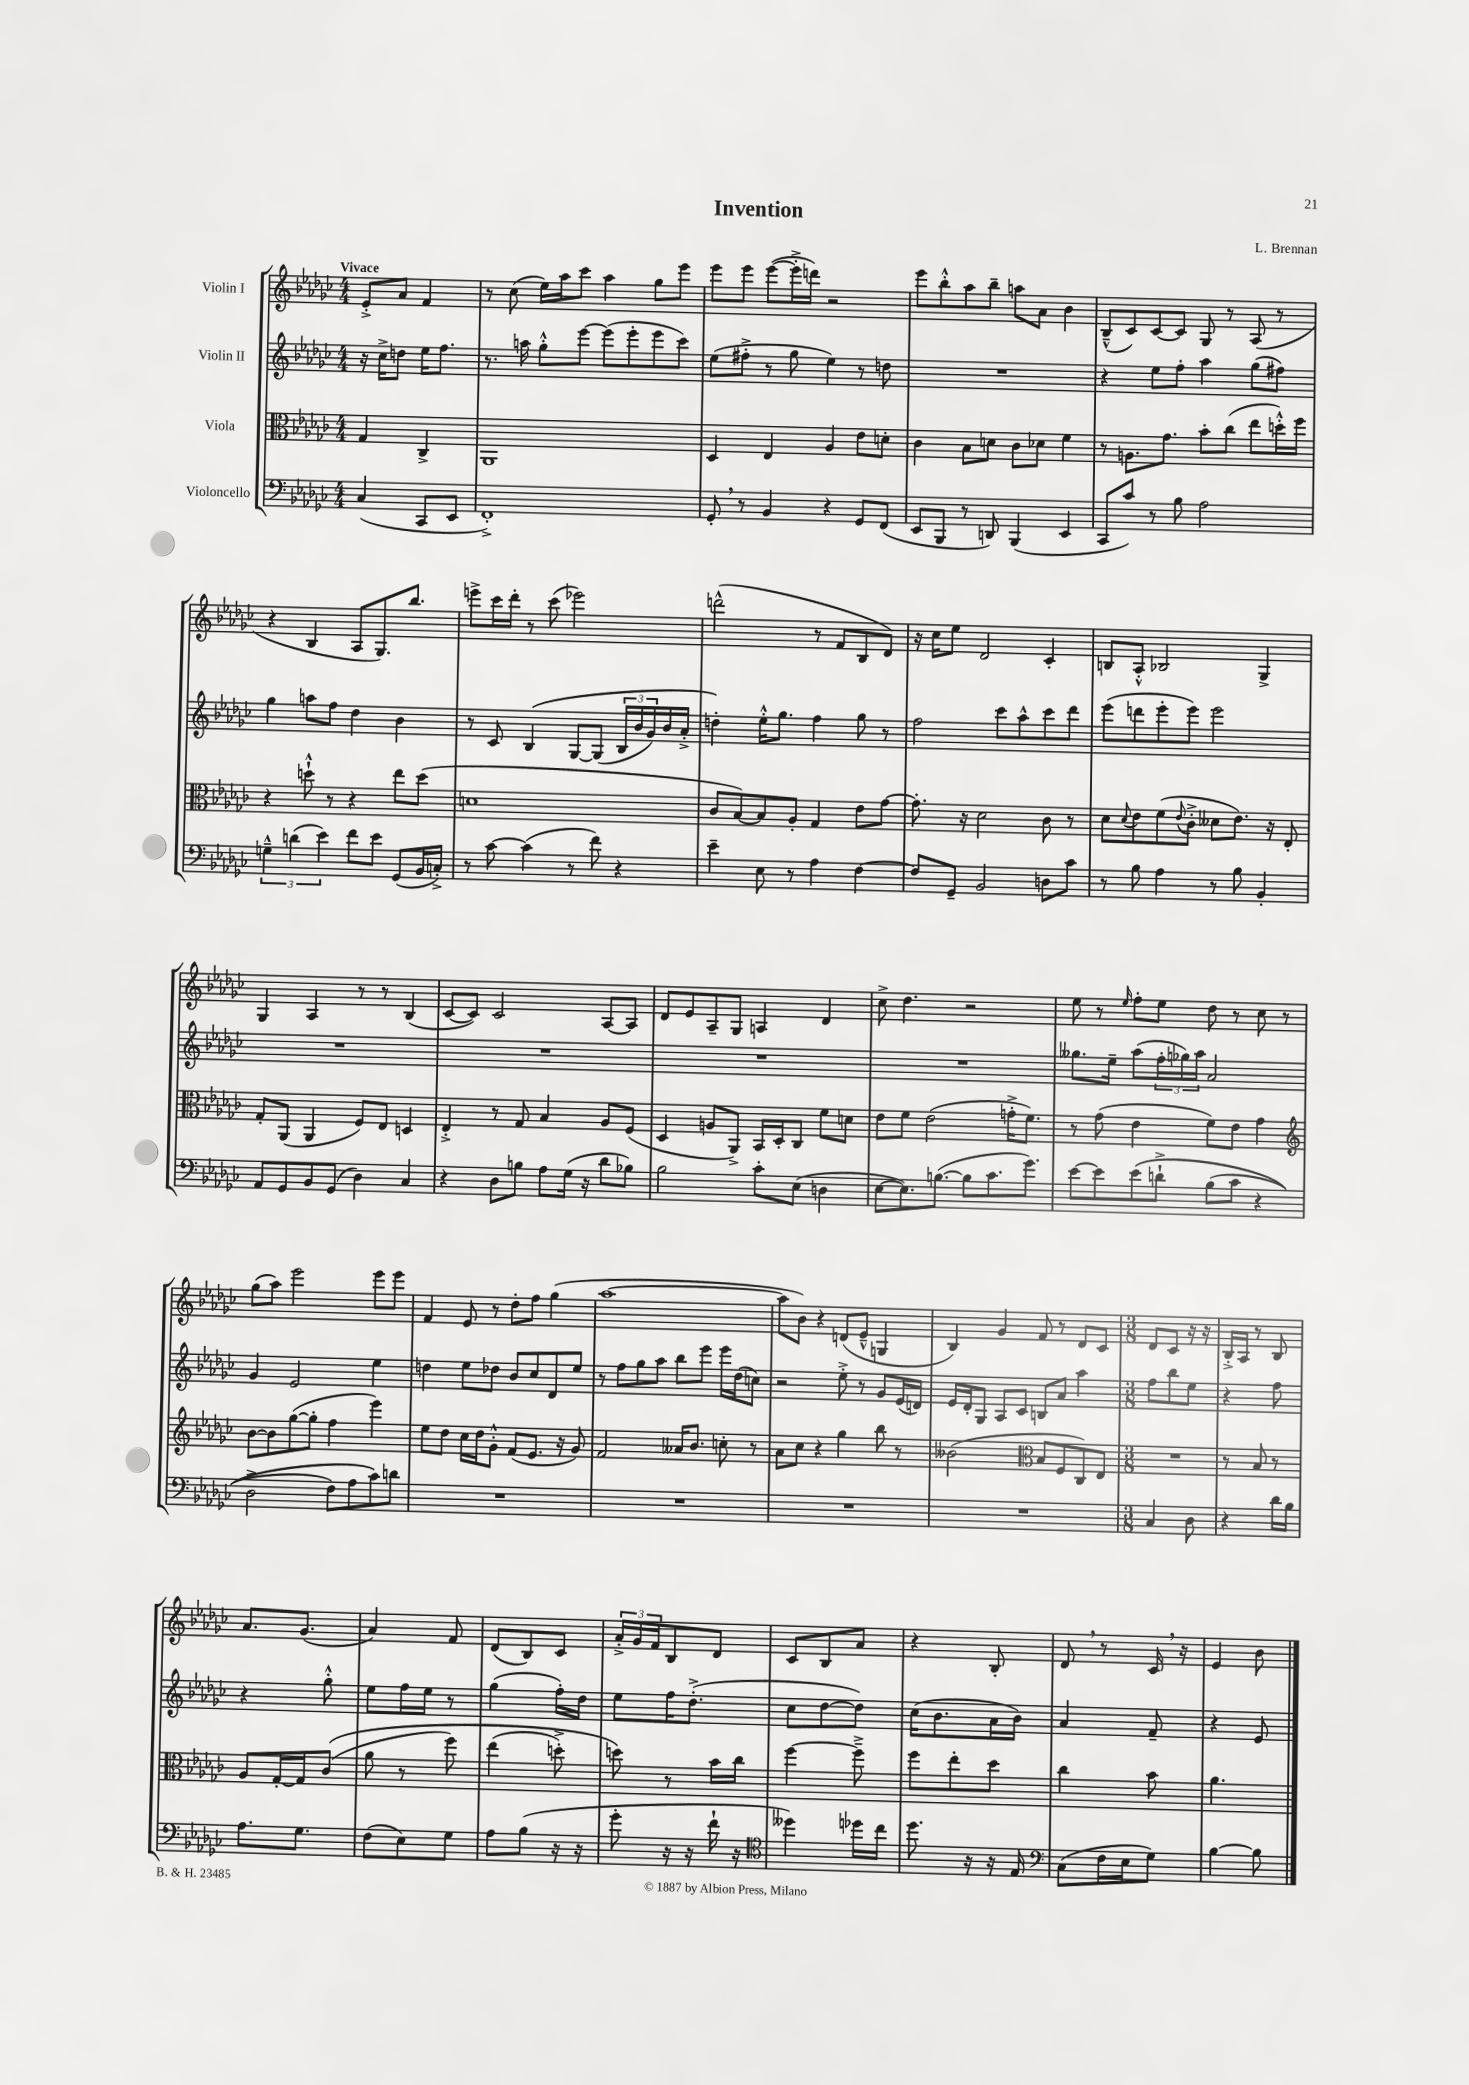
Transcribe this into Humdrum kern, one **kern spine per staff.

**kern	**kern	**kern	**kern
*part4	*part3	*part2	*part1
*staff4	*staff3	*staff2	*staff1
*I"Violoncello	*I"Viola	*I"Violin II	*I"Violin I
*clefF4	*clefC3	*clefG2	*clefG2
*k[b-e-a-d-g-c-]	*k[b-e-a-d-g-c-]	*k[b-e-a-d-g-c-]	*k[b-e-a-d-g-c-]
*M4/4	*M4/4	*M4/4	*M4/4
=	=	=	=
!	!	!	!LO:TX:a:B:t=Vivace
(4C-/	4G-/	16r	8e-'^/L
.	.	16cc-^\KL	.
.	.	8ddn\J	8a-/J
8CC-/L	4C-^/	16ee-\KL	4f/
.	.	8.ff\J	.
8EE-/J	.	.	.
=1	=1	=1	=1
1FF'^)	1AA-	8.r	8r
.	.	.	(8cc-\
.	.	16aan\	.
.	.	8gg-'^^\L	16ee-\LL)
.	.	.	16aa-\J
.	.	[8eee-\J	8ccc-\J
.	.	(8eee-\L]	4aa-\
.	.	8eee-'\	.
.	.	8eee-\	8gg-\L
.	.	8ccc-\J)	8eee-\J
=2	=2	=2	=2
8GG-',/	4D-/	(8ee-\L	8eee-\L
8r	.	8ff#X'^\J	8eee-\J
4BB-/	4E-/	8r	([8eee-\L
.	.	8gg-\	16eee-'^\L]
.	.	.	16dddn\JJ)
4r	4A-/	4ee-\)	2r
8GG-/L	8e-\L	8r	.
(8FF/J	8dn'\J	8ddn\	.
=3	=3	=3	=3
8EE-/L	4c-\	1r	8eee-\L
8BBB-/J	.	.	8bb-'^^\
8r	8B-\L	.	8aa-\
8DDn/)	8dn\J	.	8bb-~\J
(4BBB-/	8c-\L	.	8aan\L
.	8d-X\J	.	8a-\J
4EE-/	4f\	.	4b-\
=4	=4	=4	=4
8CC-/L	8r	4r	(8B-~^^/L
8c-/J)	8.An\L	.	8c-/)
8r	.	8ee-\L	[8c-/
.	8.g-\J	.	.
8B-\	.	8ff'\J	8c-/J]
2A-\	8b-'\L	4aa-\	8G-/
.	(8cc-\J	.	8r
.	8ee-\L	(8gg-\L	(8A-/
.	16ddn'^^\L)	8ff#X\J)	8r
.	16ff\JJ	.	.
!!LO:LB:g=z
=5	=5	=5	=5
6Gn~^^\	4r	4gg-\	4r
(6dn\	.	.	.
.	8ddn`^^\	8aan\L	4B-/
6e-\)	.	.	.
.	8r	8ff\J	.
8f\L	4r	4dd-\	8A-/L
8e-\J	.	.	8.G-/)
(8GG-/L	8ee-\L	4b-\	.
.	.	.	8.bb-/J
16BB-/L	(8dd\J	.	.
16Cn'^/JJ)	.	.	.
=6	=6	=6	=6
8r	1dn	8r	8eeen^\L
[8c-\	.	8c-/	16ccc-\L
.	.	.	16ddd-'\JJ
(4c-\]	.	(4B-/	8r
.	.	.	(8ccc-\
8r	.	[8G-/L	2eee-X\)
8f\)	.	(8G-/J]	.
4r	.	24B-/LL	.
.	.	24b-/	.
.	.	24g-/)	.
.	.	16b-/	.
.	.	16a-'^/JJ	.
=7	=7	=7	=7
4e-~\	8c-/L	4ddn'\)	(2dddn^^\
.	[8B-/)	.	.
8E-\	8B-/]	16ee-'^^\KL	.
.	.	8.gg-\J	.
8r	8A-'/J	.	.
4A-\	4G-/	4ff\	8r
.	.	.	8f/L
[4F\	8e-\L	8gg-\	8B-/
.	[8g-\J	8r	8d-/J)
=8	=8	=8	=8
8F/L]	8.g-'\]	2ff\	16r
.	.	.	16cc-\KL
8GG-~/J	.	.	8ee-\J
.	16r	.	.
2BB-/	2d-\	.	2d-/
.	.	8ccc-\L	.
.	.	8aa-^^\	.
8Dn\L	8c-\	8ccc-\	4c-'/
8c-\J	8r	8ddd-\J	.
=9	=9	=9	=9
8r	8d-\L	(8eee-\L	8Bn/L
.	8qqd-/	.	.
8B-\	8e-\	8dddn\	8A-'^^/J
4A-\	(8f\	8eee-'\	2B-X/
.	8qqe-/	.	.
.	8c-'^\J	8eee-\J)	.
8r	8d--X\L	2eee-\	.
8B-\	8.e-\J)	.	.
4BB-'/	.	.	4G-^/
.	16r	.	.
.	8E-'/	.	.
!!LO:LB:g=z
=10	=10	=10	=10
8AA-/L	8G-'/L	1r	4G-/
8GG-/	(8AA-/J	.	.
8BB-/	4AA-/	.	4A-/
(8GG-/J	.	.	.
4D-\)	8F/L)	.	8r
.	8E-/J	.	8r
4C-/	4Dn/	.	(4B-/
=11	=11	=11	=11
4r	4E-'^/	1r	[8c-/L
.	.	.	8c-/J])
8D-\L	8r	.	2c-/
8Bn\J	8G-/	.	.
8A-\L	4B-/	.	.
(16G-\Jk	.	.	.
16r	.	.	.
8d-\L	8A-/L	.	[8A-/L
8B-X\J)	(8F/J	.	8A-/J]
=12	=12	=12	=12
2B-\	4D-/	1r	8d-/L
.	.	.	8e-/
.	8An/L	.	8A-~/
.	8AA-^/J)	.	8G-/J
8c-'\L	16BB-/LL	.	4An/
.	16D-'/J	.	.
(8E-\J	8C-/J	.	.
4Dn\	8f\L	.	4d-/
.	8dn\J	.	.
=13	=13	=13	=13
[8E-\L	8e-\L	1r	8cc-^\
8.E-\])	8f\J	.	4.dd-\
.	(2e-\	.	.
([8.Bn\J	.	.	.
8B\L]	.	.	2r
8.c-\	.	.	.
.	16gn'^\KL	.	.
8.g-\J)	8.f\J)	.	.
=14	=14	=14	=14
[8e-\L	8r	8.gg--X\L	8ee-\
8e-\]	(8g-\	.	8r
.	.	16ee-~\Jk	.
.	.	.	16qqee-/
(8e-\	4e-\	(8aa-\L	8ff'\L
8dn`^\J	.	24ff'\L	8ee-\J
.	.	24gg-X\)	.
.	.	24aa-\JJ	.
(8B-\L	8f\L)	2a-/	8dd-\
8c-\J	8e-\J	.	8r
4r	4g-\	.	8cc-\
.	.	.	8r
!!LO:LB:g=z
=15	=15	=15	=15
*	*clefG2	*	*
2D-^\	[8b-\L	4g-/	(8gg-\L
.	8b-\]	.	8aa-\J)
.	([8gg-\	2e-/	2eee-\
.	8gg-'\J]	.	.
8F\L)	4ff\	.	.
8A-\	.	.	.
8c-\)	4eee-\)	4ee-\	8eee-\L
8dn\J	.	.	8eee-\J
=16	=16	=16	=16
1r	8ee-\L	4ddn\	4f/
.	8dd-\J	.	.
.	16cc-\LL	8ee-\L	8e-/
.	16dd-\J	.	.
.	8g-'^^\J	8dd-X\J	8r
.	(8f/L	8b-/L	8dd-'\L
.	8.e-/J	8cc-/	8ff\J
.	.	8d-/	(4gg-\
.	16r	.	.
.	8g-/)	8ee-/J	.
=17	=17	=17	=17
1r	2f/	8r	[1aa-
.	.	8ff\L	.
.	.	8gg-\	.
.	.	8aa-\J	.
.	16a--X/KL	8bb-\L	.
.	8.b-/J	.	.
.	.	8eee-\J	.
.	8ccn'\	16eee-\LL	.
.	.	(16dd-\J	.
.	8r	8ccn\J)	.
=18	=18	=18	=18
1r	8a-\L	2r	8aa-\L]
.	8cc-\J	.	8b-\J)
.	4r	.	4r
.	4gg-\	8ee-'^\	(8dn/L
.	.	8r	8e-~^^/J
.	8bb-\	8g-/L	4Gn/
.	8r	(16e-/L	.
.	.	16dn/JJ)	.
=19	=19	=19	=19
1r	(2b--X\	16e-/LL	4B-/)
.	.	16d-'/J	.
.	.	8G-/J	.
.	.	8A-/L	4g-/
.	.	8c-/J	.
*	*clefC3	*	*
.	8B-/L	8Bn/L	8f/
.	8F/	8a-/J	8r
.	8C-/)	4aa-\	8d-/L
.	8E-/J	.	8c-/J
=20	=20	=20	=20
*M3/8	*M3/8	*M3/8	*M3/8
4C-/	4.r	8ff\L	8d-/L
.	.	8bb-\	8c-/J
8D-\	.	8ee-\J	16r
.	.	.	16r
=21	=21	=21	=21
4r	8r	4r	16B-'^/LL
.	.	.	16A-/JJ
.	8B-/	.	8r
16d-\LL	8r	8ff\	8B-/
16B-\JJ	.	.	.
!!LO:LB:g=z
=22	=22	=22	=22
8.A-\L	8A-/L	4r	8.a-/L
.	[16G-'/L	.	.
8.G-\J	16G-/J]	.	(8.g-/J
.	((8c-/J	8gg-'^^\	.
=23	=23	=23	=23
(8F\L	8a-\	8ee-\L	4a-/)
8E-\)	8r	16ff\L	.
.	.	16ee-\JJ	.
8G-\J	8ff\)	8r	8f/
=24	=24	=24	=24
8A-\L	(4ee-\	(4gg-\	(8d-/L
(8B-\J	.	.	8B-/)
16r	8ddn'^\)	16ff'\LL)	8c-/J
16r	.	16dd-\JJ	.
=25	=25	=25	=25
8g-'\	8ddn\)	8ee-\L	24a-'^/LL
.	.	.	24g-/
.	.	.	24f/J
16r	8r	16ff\K	8B-/
16r	.	(8.dd-'^\J	.
16f`\	16b-\LL	.	8d-/J
16r	16cc-\JJ	.	.
=26	=26	=26	=26
*clefC4	*	*	*
4dd--X\)	[4ff\	8cc-\L	8c-/L
.	.	[8dd-\	8B-/
16dd-X\LL	8ff~^\]	8dd-\J])	8a-/J
16cc-\JJ	.	.	.
=27	=27	=27	=27
8.dd-\	8ff\L	(16cc-\KL	4r
.	.	8.b-\	.
.	8ee-'\	.	.
16r	.	.	.
16r	8dd-\J	16a-\L	8B-'/
16E-/	.	16b-\JJ)	.
=28	=28	=28	=28
*clefF4	*	*	*
(8C-\L	4cc-\	4a-/	8d-,/
16F\L	.	.	8r
16E-\J	.	.	.
8G-\J)	8b-\	8f~/	16c-,/
.	.	.	16r
=29	=29	=29	=29
[4B-\	4.a-\	4r	4e-/
8B-\]	.	8e-/	8b-\
==	==	==	==
*-	*-	*-	*-
